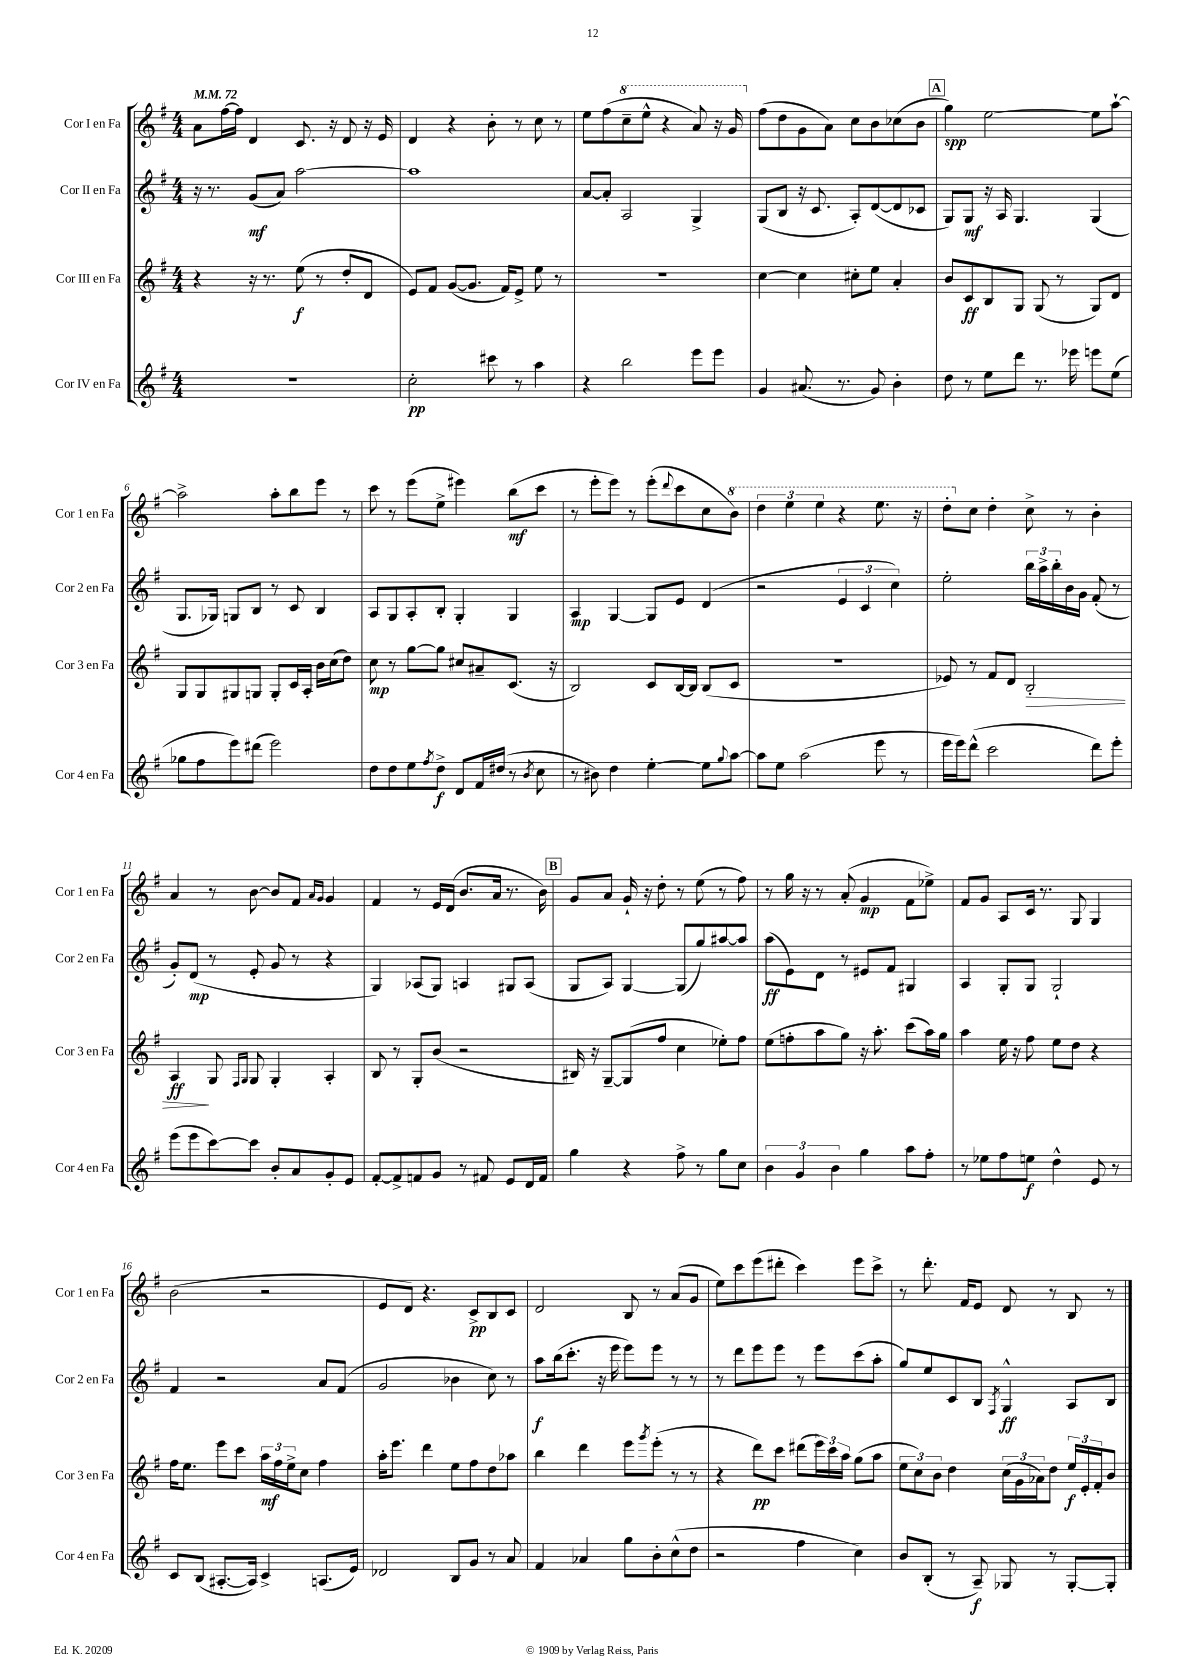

**kern	**kern	**kern	**kern
*staff4	*staff3	*staff2	*staff1
*clefG2	*clefG2	*clefG2	*clefG2
*k[f#]	*k[f#]	*k[f#]	*k[f#]
*M4/4	*M4/4	*M4/4	*M4/4
*MM72	*MM72	*MM72	*MM72
1r	4r	16r	8a\L
.	.	8.r	.
.	.	.	[16ff#\L
.	.	.	16ff#\]JJ
.	16r	(8g/L	4d/
.	8.r	.	.
.	.	8a/J)	.
.	(8ee\	[2aa\	8.c/
.	8r	.	.
.	.	.	16r
.	8dd'/L	.	8d/
.	8d/J	.	16r
.	.	.	16e/
=	=	=	=
2cc'\	8e/L)	1aa]	4d/
.	8f#/J	.	.
.	([8g/L	.	4r
.	8.g/]J	.	.
8ccc#\	.	.	8b'\
.	16f#/LK)	.	.
8r	8e^/J	.	8r
4aa\	8ee\	.	8cc\
.	8r	.	8r
=	=	=	=
4r	1r	[8a/L	8ee\L
.	.	8a'/]J	(8ff#\
2bb\	.	2A/	8ccc~\
.	.	.	8eee^^\J
.	.	.	4r
8eee\L	.	4G^/	8aa/)
8eee\J	.	.	16r
.	.	.	16gg/
=	=	=	=
4g/	[4cc\	(8G/L	(8ff#\L
.	.	8B/J	8dd\
(8.a#/	4cc\]	16r	8g\
.	.	8.c/	.
.	.	.	8a\J)
8.r	.	.	.
.	8cc#'\L	8A'/L)	8cc\L
8g/)	8ee\J	([8d/	8b\
4b'\	4a'/	8d/]	(8cc-\
.	.	8c-/J	8b\J
=	=	=	=
8dd\	8b/L	8G/L)	4gg\)
8r	8c/	8G/J	.
8ee\L	8B/	16r	[2ee\
.	.	16A/	.
8ddd\J	8G/J	4.G/	.
8.r	(8G/	.	.
.	8r	.	.
16eee-\	.	.	.
8eee\L	8G/L)	(4G/	8ee\]L
(8ee\J	8d/J	.	[8aa`\J
=	=	=	=
8gg-\L	8G/L	8.G/L	2aa^\]
8ff#\	8G/	.	.
.	.	16G-/Jk)	.
8eee\)	8G#/	8G/L	.
(8ddd#\J	8G/J	8B/J	.
2eee\)	8G'/L	8r	8aa'\L
.	16c/L	8c/	8bb\
.	16A'/JJ	.	.
.	16b\LL	4B/	8eee\J
.	(16cc\J	.	.
.	8dd\J)	.	8r
=	=	=	=
8dd\L	8cc\	8A/L	8ccc\
8dd\	8r	8G/	8r
8ee\	[8gg\L	8A'/	(8eee\L
8qff#/	.	.	.
8dd^\J	8gg\]J	8B'/J	8ee^\J
8d/L	8cc#/L	4G'/	4eee#\)
16f#/L	8a#~/	.	.
(16dd#/JJ	.	.	.
8r	(8.c/J	4G/	(8bb\L
8qb/	.	.	.
8cc\	.	.	8ccc\J
.	16r	.	.
=	=	=	=
8r	2B/)	4A/	8r
8b#\)	.	.	8eee'\L
4dd\	.	[4G/	8eee\J)
.	.	.	8r
[4ee'\	8c/L	8G/]L	(8eee'\L
.	.	.	8qqddd/
.	[16B/L	8e/J	8ccc\
.	16B/]JJ	.	.
8ee\]L	(8B/L	(4d/	8cc\
8qqgg/	.	.	.
[8aa\J	8c/J	.	8bb\J)
=	=	=	=
8aa\]L	1r	2r	6ddd\
8ee\J	.	.	.
.	.	.	6eee\
(2aa\	.	.	.
.	.	.	6eee\
.	.	6e/	4r
.	.	6c/	.
8eee\	.	.	8.eee\
.	.	6cc\)	.
8r	.	.	.
.	.	.	16r
=	=	=	=
16eee\LL	8e-/)	2ee'\	8ddd'\L
16eee\J)	.	.	.
(8ddd^^\J	8r	.	8cc\J
2ccc\	8f#/L	.	4dd'\
.	8d/J	.	.
.	2B'/	24bb\LL	8cc^\
.	.	24aa^\	.
.	.	24bb'\	.
.	.	16b\	8r
.	.	16g\JJ	.
8ddd\L)	.	(8f#'/	4b'\
8eee'\J	.	8r	.
=	=	=	=
(8eee\L	4A/	8g'/L)	4a/
8eee\	.	(8d/J	.
[8ccc\)	8G/	8r	8r
.	16qqF#/LL	.	.
.	16qqG/JJ	.	.
8ccc\]J	8G/	8e'/	[8b\
8b'/L	4G'/	8g/	8b/]L
8a/	.	8r	8f#/J
.	.	.	16qqa/LL
.	.	.	16qqg/JJ
8g'/	4A'/	4r	4g/
8e/J	.	.	.
=	=	=	=
[8f#'/L	8B/	4G/)	4f#/
8f#^/]	8r	.	.
8f/	8G'/L	(8A-/L	8r
8g/J	(8b/J	8G/J)	16e/LL
.	.	.	(16d/JJ
8r	2r	4A/	8.b/L
8f#/	.	.	.
.	.	.	16a/Jk
8e/L	.	8G#/L	8.r
16d/L	.	(8A/J	.
16f#/JJ	.	.	16b\)
=	=	=	=
4gg\	16B#/)	8G/L	8g/L
.	16r	.	.
.	[8G~/L	8A/J)	8a/J
4r	(8G/]	[4G/	16g`/
.	.	.	16r
.	8ff#/J	.	8dd'\
8ff#^\	4cc\	(8G/]L	8r
8r	.	8gg/)	(8ee\
8gg\L	8ee-'\L)	[8aa#/	8r
8cc\J	8ff#\J	8aa#/]J	8ff#\)
=	=	=	=
6b\	(8ee\L	(8aa\L	8r
.	8ff'\	8e\)	16gg\
6g/	.	.	.
.	.	.	16r
.	8aa\	8d\J	8r
6b\	.	.	.
.	8gg\J)	8r	(8a'/
4gg\	16r	8e#/L	4g/
.	8.aa'\	.	.
.	.	8f#/J	.
8aa\L	(8ccc\L	4G#/	8f#\L
8ff#'\J	16aa\L)	.	8ee-^\J)
.	16gg\JJ	.	.
=	=	=	=
8r	4aa\	4A/	8f#/L
8ee-\L	.	.	8g/J
8ff#\	16ee\	8G'/L	8A/L
.	16r	.	.
8ee\J	8ff#\	8G/J	16c/Jk
.	.	.	8.r
4dd^^\	8ee\L	2G`/	.
.	8dd\J	.	8G/
8e/	4r	.	4G/
8r	.	.	.
=	=	=	=
8c/L	16ff#\LK	4f#/	(2b\
.	8.ee\J	.	.
(8B/J	.	.	.
[8.A#'/L	8eee\L	2r	.
.	8ccc\J	.	.
16A#/]Jk)	.	.	.
4c^/	24aa\LL	.	2r
.	24ff#\	.	.
.	24ee^\J	.	.
.	8cc\J	.	.
(8.A/L	4ff#\	8a/L	.
.	.	(8f#/J	.
16e/Jk)	.	.	.
=	=	=	=
2d-/	16aa'\LK	2g/	8e/L
.	8.eee\J	.	.
.	.	.	8d/J)
.	4ddd\	.	4.r
8B/L	8ee\L	4b-\	.
8g/J	8ff#\	.	8c^/L
8r	8dd\	8cc\)	8B/
8a/	8aa-\J	8r	8c/J
=	=	=	=
4f#/	4bb\	8aa\L	2d/
.	.	(16bb\k	.
.	.	8.ccc'\J	.
4a-/	4ddd\	.	.
.	.	16r	.
.	.	16eee\	.
8gg\L	8eee\L	8eee\L)	8B/
.	8qggg/	.	.
8b'\	(8eee'\J	8eee\J	8r
(8cc^^\	8r	8r	(8a/L
8dd\J	8r	8r	8g/J
=	=	=	=
2r	4r	8r	8ee\L)
.	.	8ddd\L	8ccc\
.	8ddd\L)	8eee\	(8eee\
.	8ccc\J	8eee\J	8ddd#'\J
4ff#\	(8ddd#\L	8r	4ccc\)
.	24eee\L)	8eee\L	.
.	24ccc\	.	.
.	24aa\JJ	.	.
4cc\)	(8gg\L	(8ccc\	8eee\L
.	8aa\J	8aa'\J	8ccc^\J
=	=	=	=
8b/L	12ee\L	8gg/L)	8r
.	12cc\)	.	.
(8B'/J	.	8ee/	8.ddd'\
.	12b\J	.	.
8r	4dd\	8c/	.
.	.	.	16f#/LK
8A~/)	.	8B/J	8e/J
.	.	8qF#/	.
8G-/	(24cc\LL	4G^^/	8d/
.	24g\	.	.
.	24a-\J)	.	.
8r	8dd\J	.	8r
[8G-'/L	24ee/LL	8A/L	8B/
.	24e'/	.	.
.	24f#'/J	.	.
8G-'/]J	8b/J	8B/J	8r
==	==	==	==
*-	*-	*-	*-
